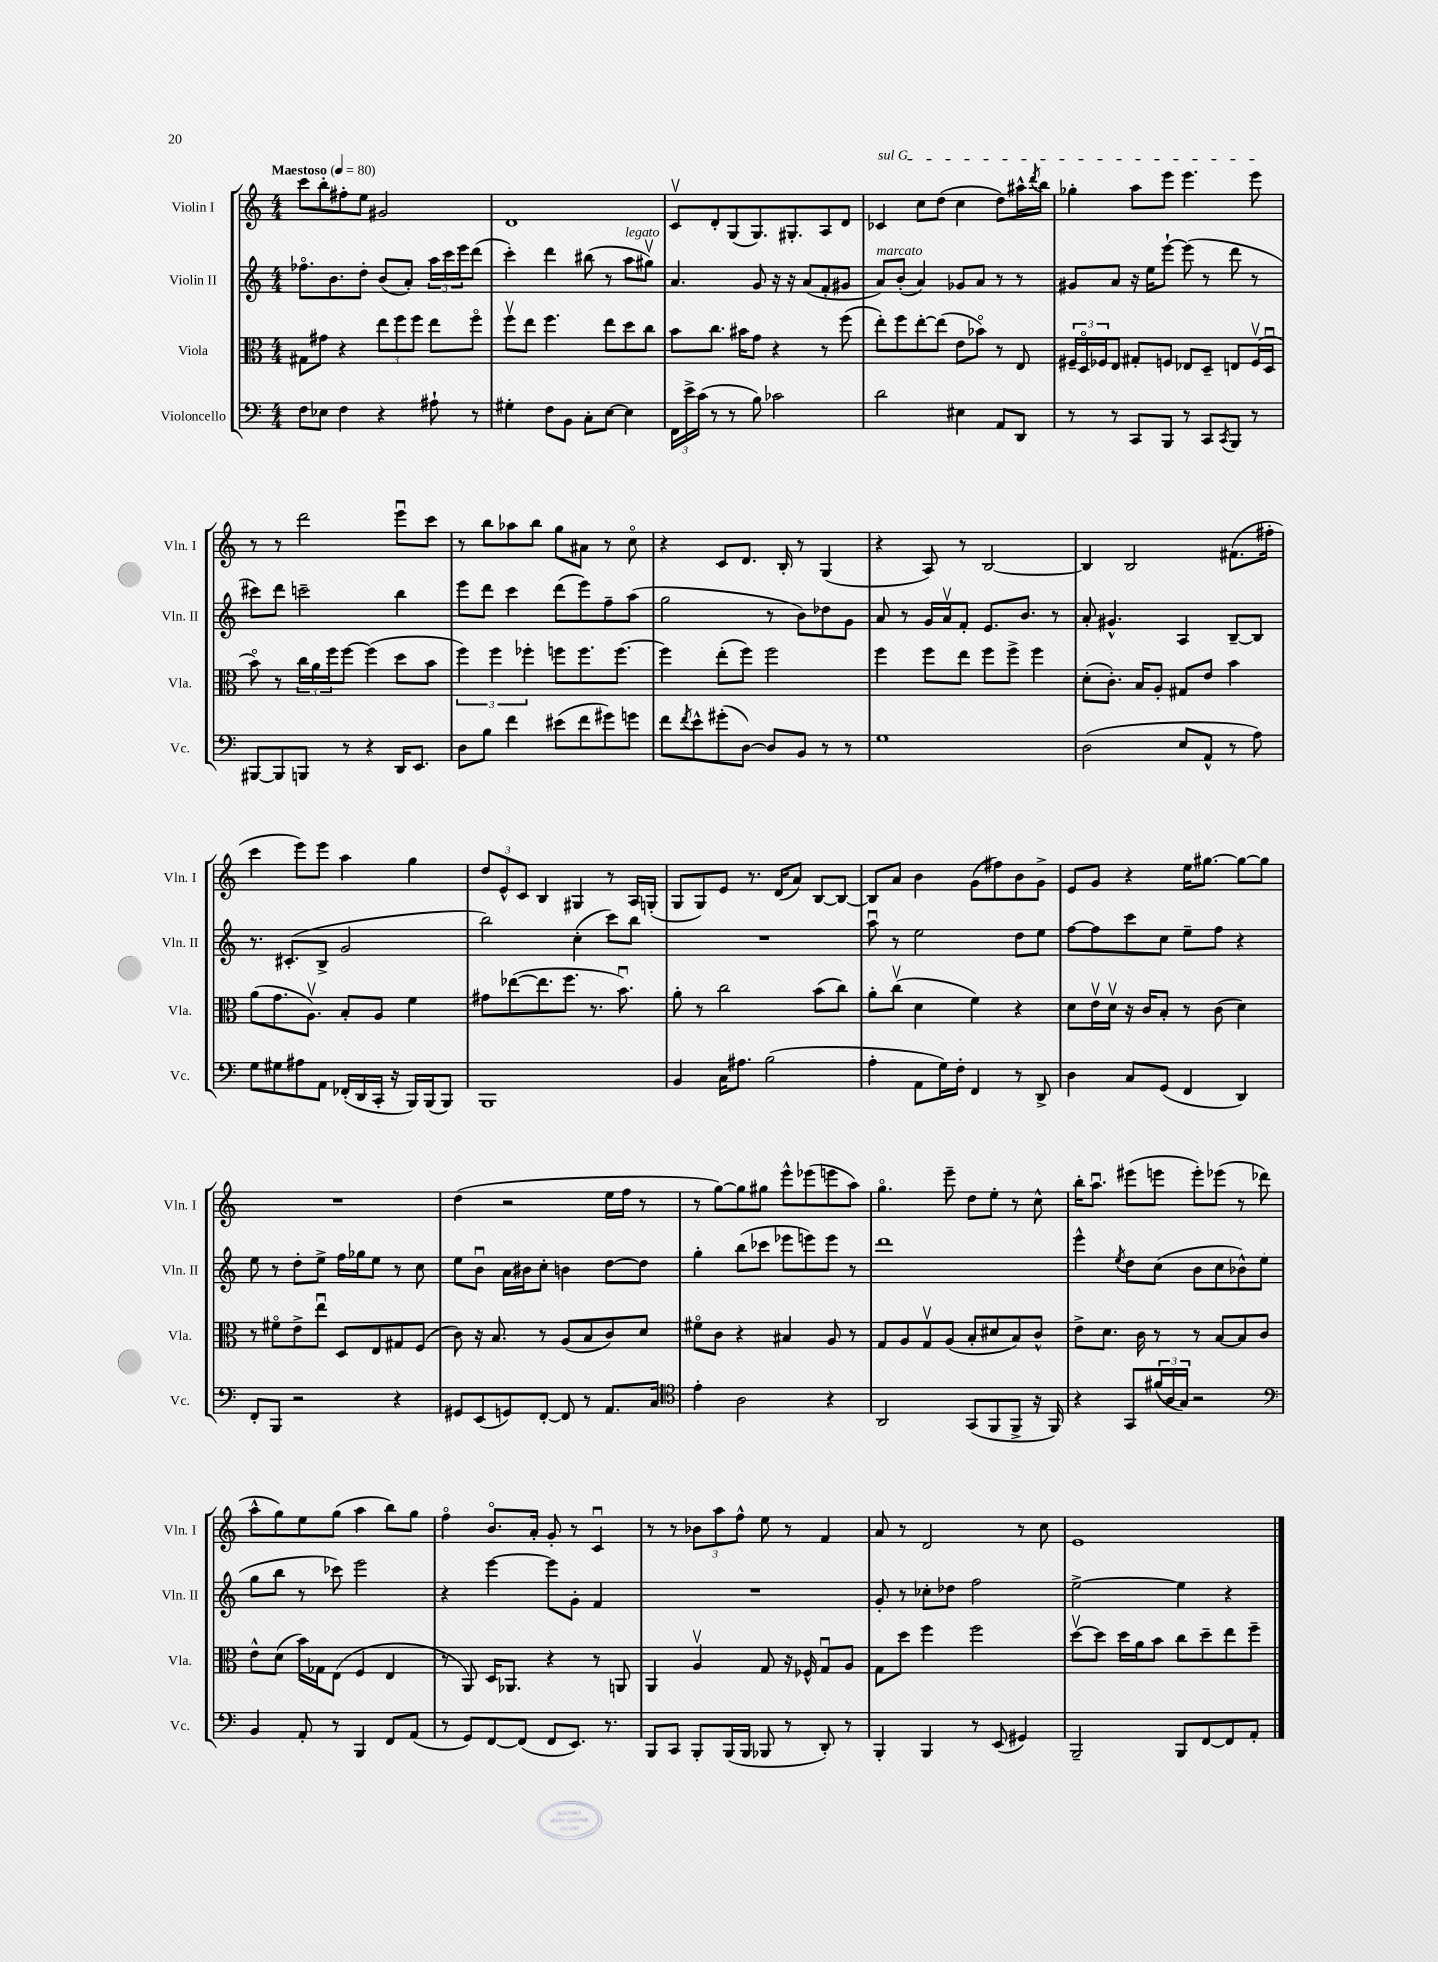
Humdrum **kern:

**kern	**kern	**kern	**kern
*staff4	*staff3	*staff2	*staff1
*clefF4	*clefC3	*clefG2	*clefG2
*k[]	*k[]	*k[]	*k[]
*M4/4	*M4/4	*M4/4	*M4/4
*MM80	*MM80	*MM80	*MM80
8F\L	8G#\L	8.ff-o\L	8ccc\L
8E-\J	8g#\J	.	8bb'\
.	.	8.b\	.
4F\	4r	.	8ff#'\
.	.	8dd'\J	8ee\J
4r	12ee\L	(8b/L	2g#/
.	12ff\	.	.
.	.	8a'/J)	.
.	12ff\J	.	.
8A#`\	8ee\L	24aa\LL	.
.	.	24ccc\	.
.	.	24eee\J	.
8r	8ffo\J	(8ddd\J	.
=	=	=	=
4G#'\	8ffv\L	4ccc'\)	1d
.	8ee\J	.	.
8F\L	4.ff\	4ddd\	.
8BB\J	.	.	.
8C'\L	.	(8bb#\	.
[8E\J	8ee\L	8r	.
4E\]	8dd\	8aa\L	.
.	8cc\J	8gg#v\J)	.
=	=	=	=
24FF\LL	8b\L	4.a/	8cv/L
24e^\	.	.	.
(24c\JJ	.	.	.
8r	8.cc\J	.	8d'/
8r	.	.	(8G/
.	16b#\LK	.	.
8B\)	8g\J	8g/	8.G/)
2c-\	4r	16r	.
.	.	16r	8.G#'/
.	.	(8a/L	.
.	8r	8f'/	8A/
.	(8ff\	8g#/J	8d/J
=	=	=	=
2d\	8ee'\L)	8a/L)	4c-/
.	8ff\	(8b'/J	.
.	[8ee'\	4a/)	8cc\L
.	(8ee\]J	.	(8dd\J
4E#\	8e\L	8g-/L	4cc\
.	8b-o\J)	8a/J	.
8AA/L	8r	8r	8dd\L)
8DD/J	8E/	8r	16aa#^^\L
.	.	.	8qddd/
.	.	.	16bb\JJ
=	=	=	=
8r	24F#~/LL	8g#/L	4gg-'\
.	24Do/	.	.
.	24F-/J	.	.
8r	8E/J	8a/J	.
8CC/L	8G#'/L	16r	8aa\L
.	.	16ee\LK	.
8BBB/J	8F/J	[8eee`\J	8eee\J
8r	8E-/L	(8eee\]	4.eee\
8CC/L	8D~/J	8r	.
8qCC/	.	.	.
8BBB/J	8E/L	8ddd\	.
8r	(16Fv/L	8r	8eee\
.	16Du/JJ	.	.
=	=	=	=
[8BBB#/L	8bo\)	8ccc#\L)	8r
8BBB#/]	8r	8ddd\J	8r
8BBB/J	24cc\LL	2ccc~\	2ddd\
.	24a\	.	.
.	24ff\J	.	.
8r	[8ff\J	.	.
4r	(4ff\]	.	.
16DD/LK	8dd\L	4bb\	8eeeu\L
8.EE/J	.	.	.
.	8b\J	.	8ccc\J
=	=	=	=
8D\L	6ff\)	8eee\L	8r
8B\J	.	8ddd\J	8bb\L
.	6ff\	.	.
4f\	.	4ccc\	8aa-\
.	6ff-'\	.	.
.	.	.	8bb\J
(8e#\L	8ff\L	(8ddd\L	8gg\L
8f\	8.ff\	8eee\)	8a#\J
8g#\)	.	8ff~\	8r
.	[8.ff\J	.	.
8g\J	.	(8aa\J	8cco\
=	=	=	=
8f\L	4ff\]	2gg\	4r
8qf/	.	.	.
8e^^\	.	.	.
(8g#'\	(8ee'\L	.	8c/L
[8D\J)	8ff\J)	.	8.d/J
8D/]L	2ff\	8r	.
.	.	.	16B'/
8BB/J	.	8b\L)	8r
8r	.	8dd-\	(4G/
8r	.	8g\J	.
=	=	=	=
1G	4ff\	8a/	4r
.	.	8r	.
.	8ff\L	16g/LL	8A/)
.	.	16av/J	.
.	8ee\J	8f'/J	8r
.	8ff\L	8.e/L	[2B/
.	8ff^\J	.	.
.	.	8.b/J	.
.	4ff\	.	.
.	.	8r	.
=	=	=	=
(2D\	(8d'\L	8a'/	4B/]
.	8.c'\J)	4.g#^^/	.
.	.	.	2B/
.	16B/LK	.	.
.	8A'/J	.	.
8E/L	8G#/L	4A/	.
8AA^^/J	8e/J	.	.
8r	4b\	[8B~/L	(8.f#\L
8A\)	.	8B/]J	.
.	.	.	16ff#'\Jk
=	=	=	=
8G\L	(8a\L	8.r	4ccc\
8G#\	8.g\	.	.
.	.	(8.c#'/L	.
8A#\	.	.	8eee\L)
.	8.Av\J)	.	.
8AA\J	.	8B^/J	8eee\J
(16FF-'/LL	8B'/L	2g/	4aa\
16DD/	.	.	.
16CC'/JJ	8A/J	.	.
16r	.	.	.
16BBB/LL)	4f\	.	4gg\
(16BBB/J	.	.	.
8BBB/J)	.	.	.
=	=	=	=
1BBB	8g#\L	2bb\)	12dd/L
.	.	.	12e^^/
.	([8ee-\	.	.
.	.	.	12c/J
.	8.ee-\]	.	4B/
.	8.ff\J	.	.
.	.	(4cc'\	4G#/
.	8.r	.	.
.	.	8ccc\L)	8r
.	8.bu\)	.	.
.	.	8bb\J	16A/LL
.	.	.	(16G'/JJ
=	=	=	=
4BB/	8a'\	1r	8G/L
.	8r	.	8G/)
16C\LK	2cc\	.	8e/J
8.A#\J	.	.	.
.	.	.	8.r
(2B\	.	.	.
.	.	.	(16d/LK
.	.	.	8a/J)
.	(8b\L	.	[8B/L
.	8cc\J)	.	8B/_J
=	=	=	=
4A'\	8a'\L	8aau\	8B/]L
.	(8ccv\J	8r	8a/J
8AA\L	4d\	2ee\	4b\
16G\L)	.	.	.
16F'\JJ	.	.	.
4FF/	4f\)	.	(8g\L
.	.	.	8ff#\)
8r	4r	8dd\L	8b\
8DD^/	.	8ee\J	8g^\J
=	=	=	=
4D\	8d\L	[8ff\L	8e/L
.	16ev\L	8ff\]	8g/J
.	16dv\JJ	.	.
8C/L	16r	8ccc\	4r
.	16c/LK	.	.
(8GG/J	8B'/J	8cc\J	.
4FF/	8r	8ee~\L	16ee\LK
.	.	.	[8.gg#\J
.	(8c\	8ff\J	.
4DD/)	4d\)	4r	8gg#\_L
.	.	.	8gg#\]J
=	=	=	=
8FF'/L	8r	8ee\	1r
8BBB/J	8f#o\L	8r	.
2r	8e^\	8dd'\L	.
.	8eeu\J	8ee^\J	.
.	8D/L	16ff\LL	.
.	.	16gg-\J	.
.	8E/	8ee\J	.
4r	8G#/	8r	.
.	(8F/J	8cc\	.
=	=	=	=
8GG#/L	8c\)	8ee\L	(4dd\
(8EE/	16r	8bu\J	.
.	8.B/	.	.
8GG/)	.	16a\LL	2r
.	.	16b#\J	.
[8FF'/J	8r	8cc'\J	.
8FF/]	(8A/L	4b\	.
8r	8B/	.	.
8.AA/L	8c/)	[8dd\L	16ee\LL
.	.	.	16ff\JJ
.	8d/J	8dd\]J	8r
16C/Jk	.	.	.
=	=	=	=
*clefC4	*	*	*
4e'\	8f#o\L	4gg'\	8r
.	8c\J	.	[8gg\L)
2A\	4r	(8bb\L	8gg\]
.	.	8ccc-\J	8gg#\J
.	4B#/	8eee-\L	8eee^^\L
.	.	8eee\)	(8eee-\
4r	8A/	8eee\J	8eee\
.	8r	8r	8aa\J)
=	=	=	=
2AA/	8G/L	1ddd	4.ggo\
.	8A/	.	.
.	8Gv/	.	.
.	(8A/J	.	8eee~\
(8GG/L	8B'/L	.	8dd\L
8FF/	8d#/	.	8ee'\J
8FF^/J	8B/)	.	8r
16r	8c^^/J	.	8cc^^\
16FF/)	.	.	.
=	=	=	=
4r	8e^\L	4eee^^\	16bb'\LK
.	.	.	8.aau\J
.	8.d\J	.	.
.	.	8qee/	.
8GG/L	.	8dd\L	(8eee#\L
.	16c\	.	.
(24f#/L	8r	(8cc\J	8eee\J
24A/	.	.	.
24G/JJ)	.	.	.
2r	8r	8b\L	8eee'\L)
.	[8B/L	8cc\	(8eee-\J
.	8B/]	8b-^^\)	8r
.	8c/J	(8ee\J	8ddd-\
=	=	=	=
*clefF4	*	*	*
4BB/	8e^^\L	8gg\L	8aa^^\L
.	(8d\J	8bb\J	8gg\)
8AA'/	16b\LL)	8r	8ee\
.	16G-\J	.	.
8r	(8E\J	8ccc-\)	(8gg\J
4BBB/	4F/	2eee\	4aa\
8FF/L	4E/	.	8bb\L)
(8AA/J	.	.	8gg\J
=	=	=	=
8r	8r	4r	4ffo\
8GG/L)	8AA/)	.	.
[8FF/	16D/LK	[4eee\	8.bo/L
.	8.AA-/J	.	.
(8FF/]J	.	.	.
.	.	.	16a'/Jk
8FF/L	4r	8eee\]L	8g'/
8.EE/J)	.	8g'\J	8r
.	8r	4f/	4cu/
8.r	.	.	.
.	8AA/	.	.
=	=	=	=
8BBB/L	4AA/	1r	8r
8CC/J	.	.	8r
8BBB'/L	4Av/	.	12b-\L
.	.	.	12aa\
(16BBB/L	.	.	.
.	.	.	12ff^^\J
16BBB/JJ	.	.	.
8BBB-/	8G/	.	8ee\
8r	16r	.	8r
.	16F-^^/	.	.
8DD'/)	8Gu/L	.	4f/
8r	8A/J	.	.
=	=	=	=
4BBB'/	8G\L	8g'/	8a/
.	8dd\J	8r	8r
4BBB/	4ff\	8cc-'\L	2d/
.	.	8dd-\J	.
8r	2ff\	2ff\	.
(8EE/	.	.	.
4GG#/)	.	.	8r
.	.	.	8cc\
=	=	=	=
2BBB~/	[8ddv\L	[2ee^\	1e
.	8dd\]J	.	.
.	16dd\LL	.	.
.	16a\J	.	.
.	8b\J	.	.
8BBB/L	8cc\L	4ee\]	.
[8FF/	8dd~\	.	.
8FF/]	8ee\	4r	.
8AA'/J	8ff~\J	.	.
==	==	==	==
*-	*-	*-	*-
